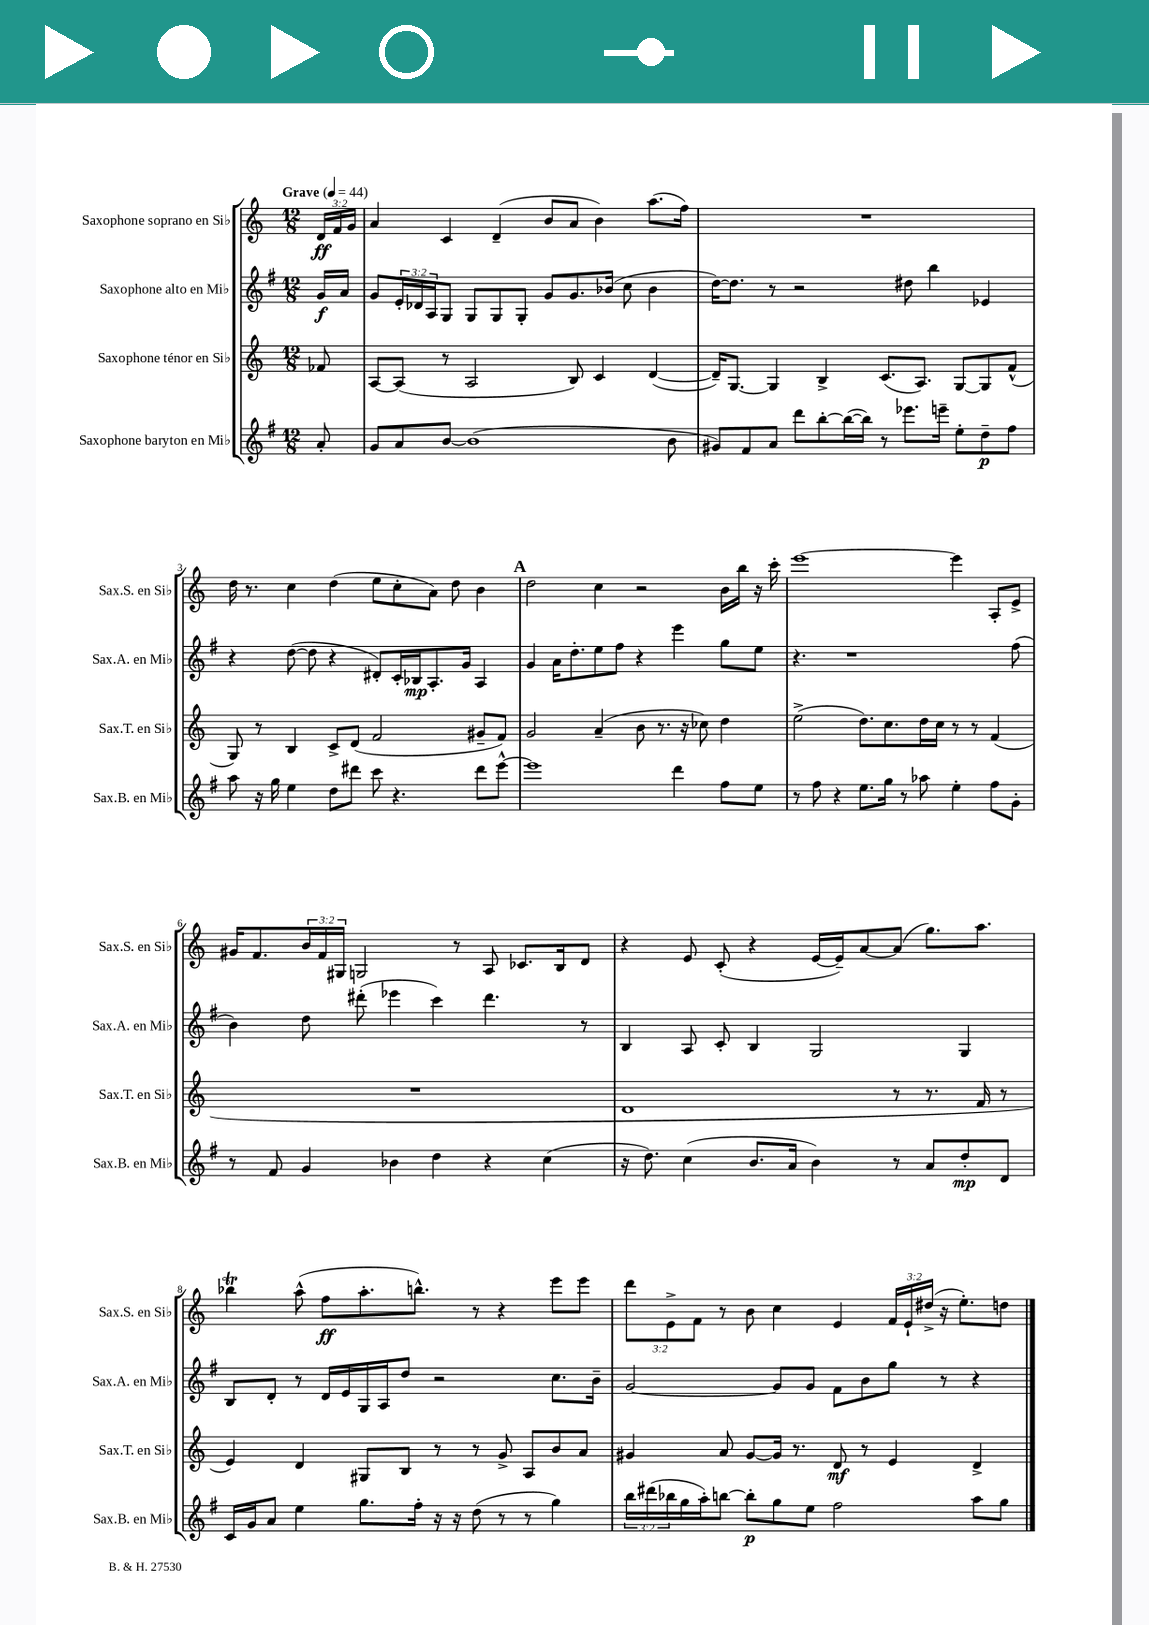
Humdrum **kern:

**kern	**kern	**kern	**kern
*staff4	*staff3	*staff2	*staff1
*clefG2	*clefG2	*clefG2	*clefG2
*k[f#]	*k[]	*k[f#]	*k[]
*M12/8	*M12/8	*M12/8	*M12/8
*MM44	*MM44	*MM44	*MM44
8a'/	8f-/	16g/LL	24d/LL
.	.	.	24f/
.	.	16a/JJ	.
.	.	.	24g/JJ
=	=	=	=
8g/L	[8A/L	8g/L	4a/
8a/	(8A/]J	24e'/L	.
.	.	24d-/	.
.	.	24A/J	.
[8b/J	8r	8G/J	4c/
(1b]	2A/	8G/L	.
.	.	8G/	(4d~/
.	.	8G'/J	.
.	.	8g/L	8b/L
.	8B/)	8.g/	8a/J
.	4c/	.	4b\)
.	.	(16b-/Jk	.
.	.	8cc\	.
.	([4d/	4b-\	(8.aa\L
8b\	.	.	.
.	.	.	16ff\Jk)
=	=	=	=
8g#/L)	16d~/]LK)	[16dd\LK)	1.r
.	[8.G/J	8.dd\]J	.
8f#/	.	.	.
8a/J	4G/]	8r	.
8ddd\L	.	2r	.
[8bb'\	4B^/	.	.
(16bb\_L	.	.	.
16bb\]JJ)	.	.	.
8r	(8.c/L	.	.
8.eee-\L	.	8dd#\	.
.	8.A/J)	.	.
.	.	4bb\	.
16eee~\Jk	.	.	.
8ee'\L	[8G/L	.	.
8dd~\	8G/]	4e-/	.
8ff#\J	(8f^^/J	.	.
=	=	=	=
8aa\	8G/)	4r	16dd\
.	.	.	8.r
16r	8r	.	.
16gg\	.	.	.
4ee\	4B/	([8dd\	4cc\
.	.	8dd\]	.
8dd\L	8c^/L	4r	(4dd\
8ddd#\J	(8d/J	.	.
8ccc\	2f/	8d#'/L)	8ee\L
4.r	.	16c'/L	8cc'\
.	.	16B-/J	.
.	.	8.A'/	8a\J)
.	.	.	8dd\
.	.	16g/Jk	.
8ddd#\L	8g#~/L	4A/	4b\
[8eee^^\J	8f/J)	.	.
=	=	=	=
1eee]	2g/	4g/	2dd\
.	.	16a\LK	.
.	.	8.dd'\	.
.	(4a~/	8ee\	4cc\
.	.	8ff#\J	.
.	8b\	4r	2r
.	8.r	.	.
4ddd\	.	4eee\	.
.	16r	.	.
.	8cc-\)	.	.
8ff#\L	4dd\	8gg\L	16b\LL
.	.	.	16bb\JJ
8ee\J	.	8ee\J	16r
.	.	.	16ccc'\
=	=	=	=
8r	(2ee^\	4.r	[1eee
8ff#\	.	.	.
4r	.	.	.
.	.	1r	.
8.ee\L	8.dd\L)	.	.
16gg\Jk	8.cc\	.	.
8r	.	.	.
8aa-\	16dd\L	.	.
.	16cc\JJ	.	.
4ee'\	8r	.	4eee\]
.	8r	.	.
8ff#\L	(4f/	.	8A'/L
8g'\J	.	(8ff#\	8e^/J
=	=	=	=
8r	1.r	4b\)	16g#/LK
.	.	.	8.f/
8f#/	.	.	.
4g/	.	8dd\	24b/L
.	.	.	24f/
.	.	.	24G#/JJ
.	.	(8ddd#'\	2G/
4b-\	.	4eee-\	.
4dd\	.	4ccc\)	.
.	.	.	8r
4r	.	4.ddd#\	8A/
.	.	.	8.c-/L
(4cc\	.	.	.
.	.	.	16B/k
.	.	8r	8d/J
=	=	=	=
16r	1d	4B/	4r
8.dd\)	.	.	.
(4cc\	.	8A/	8e/
.	.	8c'/	(8c'/
8.b/L	.	4B/	4r
16a/Jk	.	.	.
4b\)	.	2G/	[16e/LL
.	.	.	16e~/]J)
.	.	.	[8a/
8r	8r	.	(8a/]J
8a/L	8.r	.	8.gg\L)
8dd'/	.	4G/	.
.	16f/	.	8.aa\J
8d/J	8r	.	.
=	=	=	=
16c/LL	4e/)	8B/L	4bb-\
16g/J	.	.	.
8a/J	.	8d'/J	.
4ee\	4d/	8r	(8aa^^\
.	.	16d/LL	8ff\L
.	.	16e/	.
8.gg\L	8G#/L	16G/	8.aa'\
.	.	16A/J	.
.	8B/J	8dd/J	.
16ff#'\Jk	.	.	8.bb^^\J)
16r	8r	2r	.
16r	.	.	.
(8dd\	8r	.	8r
8r	8g^/	.	4r
8r	8A/L	.	.
4gg\)	8b/	8.cc\L	8eee\L
.	8a/J	.	8eee\J
.	.	16b~\Jk	.
=	=	=	=
24bb\LL	4g#/	[2g/	12ddd\L
(24ddd#\	.	.	.
24bb-\	.	.	12e^\
16gg\	.	.	.
.	.	.	12f\J
16aa'\J)	.	.	.
[8bb\J	8a/	.	8r
8bb'\]L	[8g#/L	.	8b\
8gg\	16g#/]Jk	8g/]L	4cc\
.	8.r	.	.
8ee\J	.	8g/J	.
2ff#\	8d/	8f#\L	4e/
.	8r	8b\	.
.	4e/	8gg\J	24f/LL
.	.	.	24e`/
.	.	.	(24dd#^/JJ
.	.	8r	16r
.	.	.	8.ee'\L)
8aa\L	4d^/	4r	.
8gg\J	.	.	8dd\J
==	==	==	==
*-	*-	*-	*-
